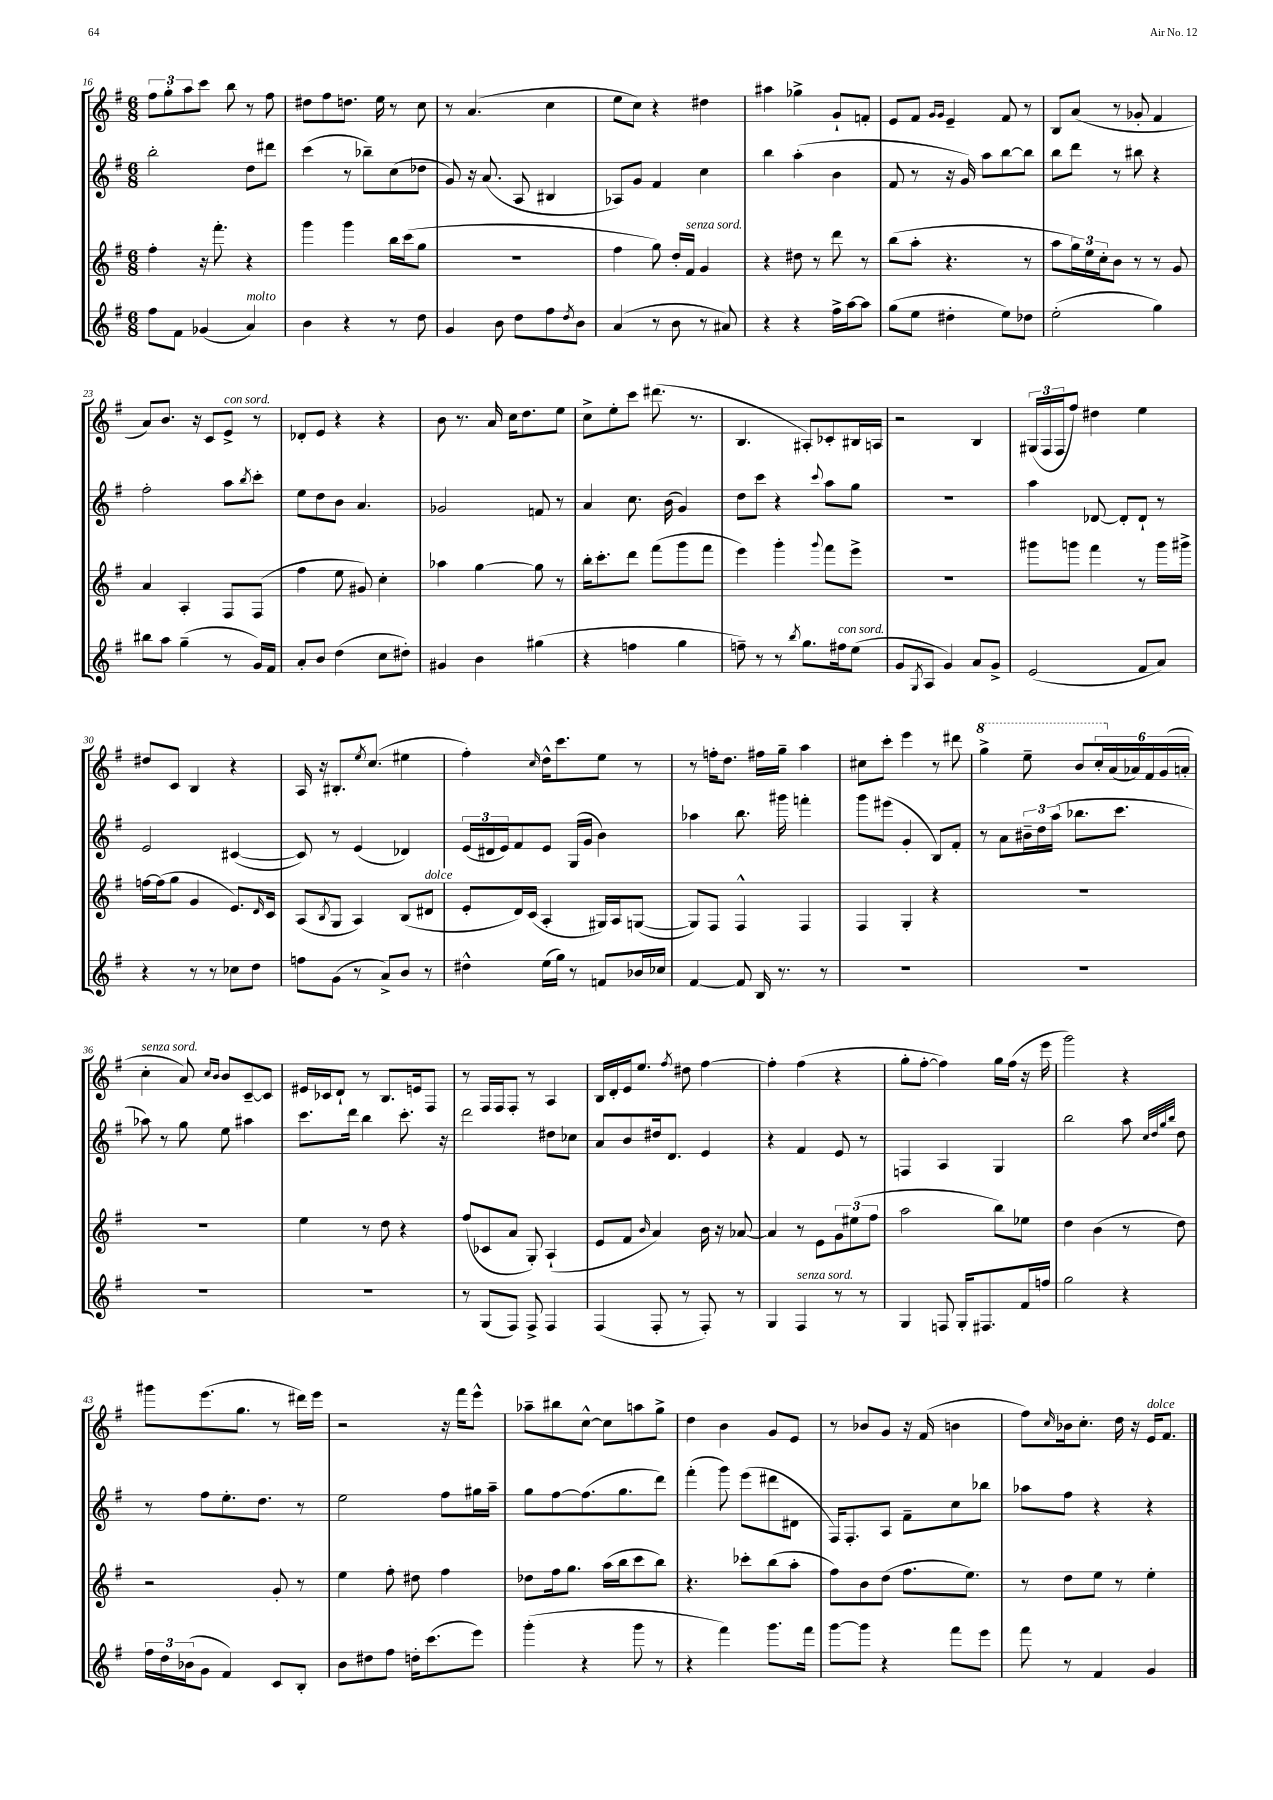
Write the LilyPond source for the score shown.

<<
\new StaffGroup <<
\new Staff = "s0" {
    \clef treble \key g \major \numericTimeSignature \time 6/8
    \tuplet 3/2 { fis''8 g''8-. a''8 } c'''8 b''8 r8 fis''8 |
    dis''8 fis''8 d''8. e''16 r8 c''8 |
    r8 a'4.( c''4 |
    e''8 c''8) r4 dis''4 |
    ais''4 ges''4-> g'8-! f'8-. |
    e'8 fis'8 \grace { g'16 g'16 } e'4-- fis'8 r8 |
    b8 a'8( r8 ges'8-. fis'4 |
    a'8) b'8. r16 c'8 e'8->^\markup { \italic "con sord." } r8 |
    des'8-. e'8 r4 r4 |
    b'8 r8. a'16 c''16 d''8. e''8 |
    c''8-> e''8-. c'''8 dis'''8.( r8. |
    b4. ais8-.) ces'8-. bis16 a16 |
    r2 b4 |
    \tuplet 3/2 { gis16( fis16 fis16 } fis''8) dis''4 e''4 |
    dis''8 c'8 b4 r4 |
    a16 r16 bis8.-. \acciaccatura { e''8 } c''8.( eis''4 |
    fis''4-.) \grace { c''16 } d''16-^ c'''8. e''8 r8 |
    r8 f''16-. d''8. fis''16 g''16-- a''4 |
    cis''8 c'''8-. e'''4 r8 dis'''8 |
    \ottava #1 g'''4-> e'''8-- b''8 \tuplet 6/4 { c'''16-. \ottava #0 a'16( aes'16) fis'16 g'16( a'16-. } |
    c''4-.^\markup { \italic "senza sord." } a'8) \grace { c''16 b'16 } b'8 c'8~-- c'8 |
    eis'16 ces'16 d'8-! r8 b8. e'16 fis8 |
    r8 fis16 fis16 fis8-. r8 a4 |
    b16 d'16-. e'16 e''8. \acciaccatura { fis''8 } dis''8 fis''4~ |
    fis''4-. fis''4( r4 |
    g''8-. fis''8~-. fis''4) g''16 fis''16( r16 e'''16 |
    g'''2) r4 |
    gis'''8 e'''8.( g''8. r8 dis'''16) e'''16 |
    r2 r16 fis'''16 e'''8-^ |
    aes''8-- bis''8 c''8~-^ c''8 a''8 g''8-> |
    d''4 b'4 g'8 e'8 |
    r8 bes'8 g'8 r16 fis'16( b'4 |
    fis''8) \grace { c''16 } bes'16 c''8.-. d''16 r16 e'16^\markup { \italic "dolce" } fis'8. \bar "|." |
}
\new Staff = "s1" {
    \clef treble \key g \major \numericTimeSignature \time 6/8
    b''2-. d''8 dis'''8 |
    c'''4( r8 bes''8--) c''8( des''8 |
    g'8) r16 a'8.( a8 bis4 |
    aes8) g'8 fis'4 c''4 |
    b''4 a''4-.( b'4 |
    fis'8 r8 r16 g'16) a''8 b''8~ b''8 |
    b''8 d'''8 r8 bis''8 r4 |
    fis''2-. a''8 \acciaccatura { b''8 } c'''8-. |
    e''8 d''8 b'8 a'4. |
    ges'2 f'8 r8 |
    a'4 c''8. b'16( g'4) |
    d''8 c'''8 r4 \appoggiatura { c'''8 } a''8 g''8 |
    R2. |
    a''4 des'8~ des'8-. des'8-! r8 |
    e'2 cis'4~( |
    cis'8) r8 e'4( des'4) |
    \tuplet 3/2 { e'16( dis'16 e'16) } fis'8 e'8 g16( g'16 b'4) |
    aes''4 b''8. gis'''16 f'''4-. |
    g'''8 eis'''8( g'4-. b8) fis'8-. |
    r8 a'8 \tuplet 3/2 { bis'16-- d''16 a''16( } bes''8. c'''8. |
    aes''8) r8 g''8 e''8 ais''4 |
    c'''8. d'''16 b''4 c'''8.-. r16 |
    d'''2 dis''8 ces''8 |
    a'8 b'8 dis''16 d'8. e'4 |
    r4 fis'4 e'8 r8 |
    f4 a4 g4 |
    b''2 a''8 \grace { c''32 d''32 g''32 b''32 } d''8 |
    r8 fis''8 e''8.-. d''8. r8 |
    e''2 fis''8 gis''16 a''16-- |
    g''8 fis''8~ fis''8.( g''8. d'''8) |
    fis'''4-.( g'''8) e'''8( dis'''8 dis'8 |
    fis16) fis8.-. a8 fis'8-- c''8 bes''8 |
    aes''8 fis''8 r4 r4 \bar "|." |
}
\new Staff = "s2" {
    \clef treble \key g \major \numericTimeSignature \time 6/8
    fis''4-. r16 fis'''8.-. r4 |
    g'''4 g'''4 b''16 c'''16( g''8 |
    R2. |
    fis''4 g''8) d''16-. fis'16^\markup { \italic "senza sord." } g'4 |
    r4 dis''8 r8 d'''8 r8 |
    b''8( a''8-. r4. r8 |
    a''8 \tuplet 3/2 { g''16) e''16 c''16-. } b'8 r8 r8 g'8 |
    a'4 a4-. fis8 fis8( |
    fis''4 e''8 gis'8) c''4-. |
    aes''4 g''4~ g''8 r8 |
    b''16-. c'''8.-. d'''8 fis'''8( g'''8 fis'''8 |
    e'''4) g'''4-. \appoggiatura { g'''8 } fis'''8 e'''8-> |
    R2. |
    gis'''8 g'''8 fis'''4 r8 g'''16 gis'''16-> |
    f''16~ f''16( g''8 g'4 e'8.) \grace { d'16 } c'16 |
    a8( \acciaccatura { b8 } g8 a4) b8( dis'8^\markup { \italic "dolce" } |
    e'8-. d'16) c'16( a4-. gis16) a16 g8~( |
    g8) fis8 fis4-^ fis4 |
    fis4 g4-. r4 |
    R2. |
    R2. |
    e''4 r8 d''8 r4 |
    fis''8( ces'8 a'8 g8-.) a4-!( |
    e'8 fis'8 \grace { b'16 } a'4) b'16 r16 aes'8~ |
    aes'4 r8 e'8 \tuplet 3/2 { g'8 eis''8( fis''8 } |
    a''2 b''8) ees''8 |
    d''4 b'4( r8 d''8) |
    r2 g'8-. r8 |
    e''4 fis''8-. dis''8 fis''4 |
    des''8 fis''16 g''8. a''16( b''16 c'''8 b''8) |
    r4. ces'''8-. b''8( a''8-. |
    fis''8) b'8 d''8( fis''8. e''8.) |
    r8 d''8 e''8 r8 e''4-. \bar "|." |
}
\new Staff = "s3" {
    \clef treble \key g \major \numericTimeSignature \time 6/8
    fis''8 fis'8 ges'4( a'4^\markup { \italic "molto" }) |
    b'4 r4 r8 d''8 |
    g'4 b'8 d''8 fis''8 \acciaccatura { d''8 } b'8 |
    a'4( r8 b'8 r8 ais'8) |
    r4 r4 fis''16-> a''16~ a''8 |
    g''8( e''8 dis''4-. e''8) des''8 |
    e''2-.( g''4) |
    bis''8 a''8 g''4--( r8 g'16) fis'16 |
    a'8-. b'8 d''4( c''8 dis''8-.) |
    gis'4 b'4 gis''4( |
    r4 f''4 g''4 |
    f''8--) r8 r8 \acciaccatura { b''8 } g''8. fis''16^\markup { \italic "con sord." } e''8( |
    g'8 \acciaccatura { g8 } a8 g'4) a'8 g'8-> |
    e'2( fis'8 a'8) |
    r4 r8 r8 ces''8 d''8 |
    f''8 g'8( r8 a'8->) b'8 r8 |
    dis''4-^ e''16( g''16) r8 f'8 bes'16 ces''16 |
    fis'4~ fis'8 b16 r8. r8 |
    R2. |
    R2. |
    R2. |
    R2. |
    r8 g8( fis8) fis8-> fis4 |
    fis4( fis8-. r8 fis8-.) r8 |
    g4 fis4^\markup { \italic "senza sord." } r8 r8 |
    g4 f8 g16-. fis8. fis'16 f''16 |
    g''2 r4 |
    \tuplet 3/2 { fis''16 d''16 bes'16( } g'8 fis'4) c'8 b8-. |
    b'8 dis''8 fis''8 d''16-. c'''8.( e'''8) |
    g'''4-.( r4 g'''8 r8 |
    r4 fis'''4) g'''8. fis'''16 |
    g'''8~ g'''8 r4 fis'''8 e'''8 |
    fis'''8 r8 fis'4 g'4 \bar "|." |
}
>>
>>
\layout { \context { \Score currentBarNumber = #16 } }
